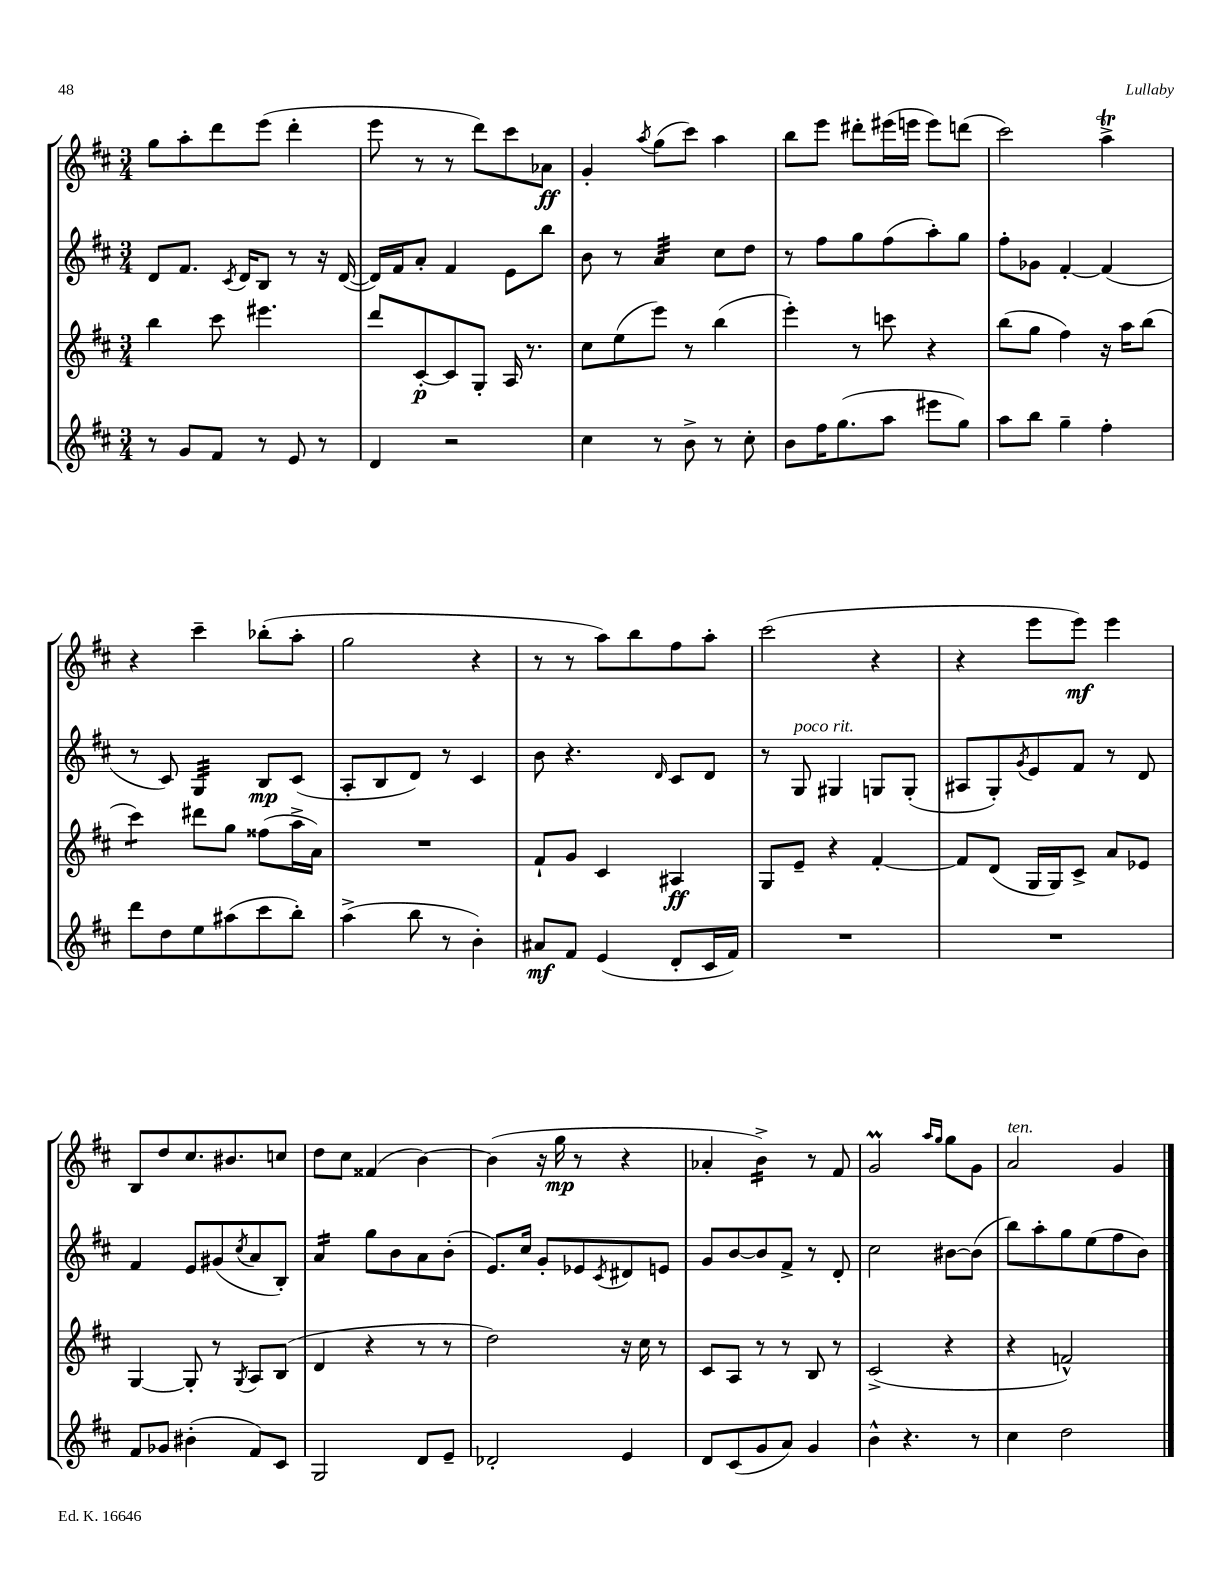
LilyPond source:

<<
\new StaffGroup <<
\new Staff = "s0" {
    \clef treble \key d \major \numericTimeSignature \time 3/4
    g''8 a''8-. d'''8 e'''8( d'''4-. |
    e'''8 r8 r8 d'''8) cis'''8 aes'8\ff |
    g'4-. \acciaccatura { a''8 } g''8( cis'''8) a''4 |
    b''8 e'''8 dis'''8-. eis'''16( e'''16 e'''8) d'''8( |
    cis'''2) a''4->\trill |
    r4 cis'''4-- bes''8-.( a''8-. |
    g''2 r4 |
    r8 r8 a''8) b''8 fis''8 a''8-. |
    cis'''2( r4 |
    r4 e'''8 e'''8\mf) e'''4 |
    b8 d''8 cis''8. bis'8. c''8 |
    d''8 cis''8 fisis'4( b'4~) |
    b'4( r16 g''16\mp r8 r4 |
    aes'4-. b'4:16->) r8 fis'8 |
    g'2\prall \grace { a''16 g''16 } g''8 g'8 |
    a'2^\markup { \italic "ten." } g'4 \bar "|." |
}
\new Staff = "s1" {
    \clef treble \key d \major \numericTimeSignature \time 3/4
    d'8 fis'8. \acciaccatura { cis'8 } d'16 b8 r8 r16 d'16~( |
    d'16) fis'16 a'8-. fis'4 e'8 b''8 |
    b'8 r8 a'4:32 cis''8 d''8 |
    r8 fis''8 g''8 fis''8( a''8-.) g''8 |
    fis''8-. ges'8 fis'4~-. fis'4( |
    r8 cis'8) g4:32 b8\mp cis'8( |
    a8-. b8 d'8) r8 cis'4 |
    b'8 r4. \grace { d'16 } cis'8 d'8 |
    r8 g8^\markup { \italic "poco rit." } gis4 g8 g8-.( |
    ais8 g8-.) \acciaccatura { g'8 } e'8 fis'8 r8 d'8 |
    fis'4 e'8 gis'8( \acciaccatura { cis''8 } a'8 b8-.) |
    a'4:16 g''8 b'8 a'8 b'8-.( |
    e'8.) cis''16 g'8-. ees'8 \acciaccatura { cis'8 } dis'8 e'8 |
    g'8 b'8~ b'8 fis'8-> r8 d'8-. |
    cis''2 bis'8~ bis'8( |
    b''8) a''8-. g''8 e''8( fis''8 b'8) \bar "|." |
}
\new Staff = "s2" {
    \clef treble \key d \major \numericTimeSignature \time 3/4
    b''4 cis'''8 eis'''4. |
    d'''8 cis'8~-.\p cis'8 g8-. a16 r8. |
    cis''8 e''8( e'''8) r8 b''4( |
    e'''4-.) r8 c'''8 r4 |
    b''8( g''8 fis''4) r16 a''16 b''8( |
    cis'''4:8) dis'''8 g''8 fisis''8( a''16-> a'16) |
    R2. |
    fis'8-! g'8 cis'4 ais4\ff |
    g8 e'8-- r4 fis'4~-. |
    fis'8 d'8( g16 g16) cis'8-> a'8 ees'8 |
    g4~ g8-. r8 \acciaccatura { g8 } a8 b8( |
    d'4 r4 r8 r8 |
    d''2) r16 cis''16 r8 |
    cis'8 a8 r8 r8 b8 r8 |
    cis'2->( r4 |
    r4 f'2-^) \bar "|." |
}
\new Staff = "s3" {
    \clef treble \key d \major \numericTimeSignature \time 3/4
    r8 g'8 fis'8 r8 e'8 r8 |
    d'4 r2 |
    cis''4 r8 b'8-> r8 cis''8-. |
    b'8 fis''16 g''8.( a''8 eis'''8 g''8) |
    a''8 b''8 g''4-- fis''4-. |
    d'''8 d''8 e''8 ais''8( cis'''8 b''8-.) |
    a''4->( b''8 r8 b'4-.) |
    ais'8\mf fis'8 e'4( d'8-. cis'16 fis'16) |
    R2. |
    R2. |
    fis'8 ges'8 bis'4-.( fis'8) cis'8 |
    g2 d'8 e'8-- |
    des'2-. e'4 |
    d'8 cis'8( g'8 a'8) g'4 |
    b'4-^ r4. r8 |
    cis''4 d''2 \bar "|." |
}
>>
>>
\layout { \context { \Score \remove "Bar_number_engraver" } }
